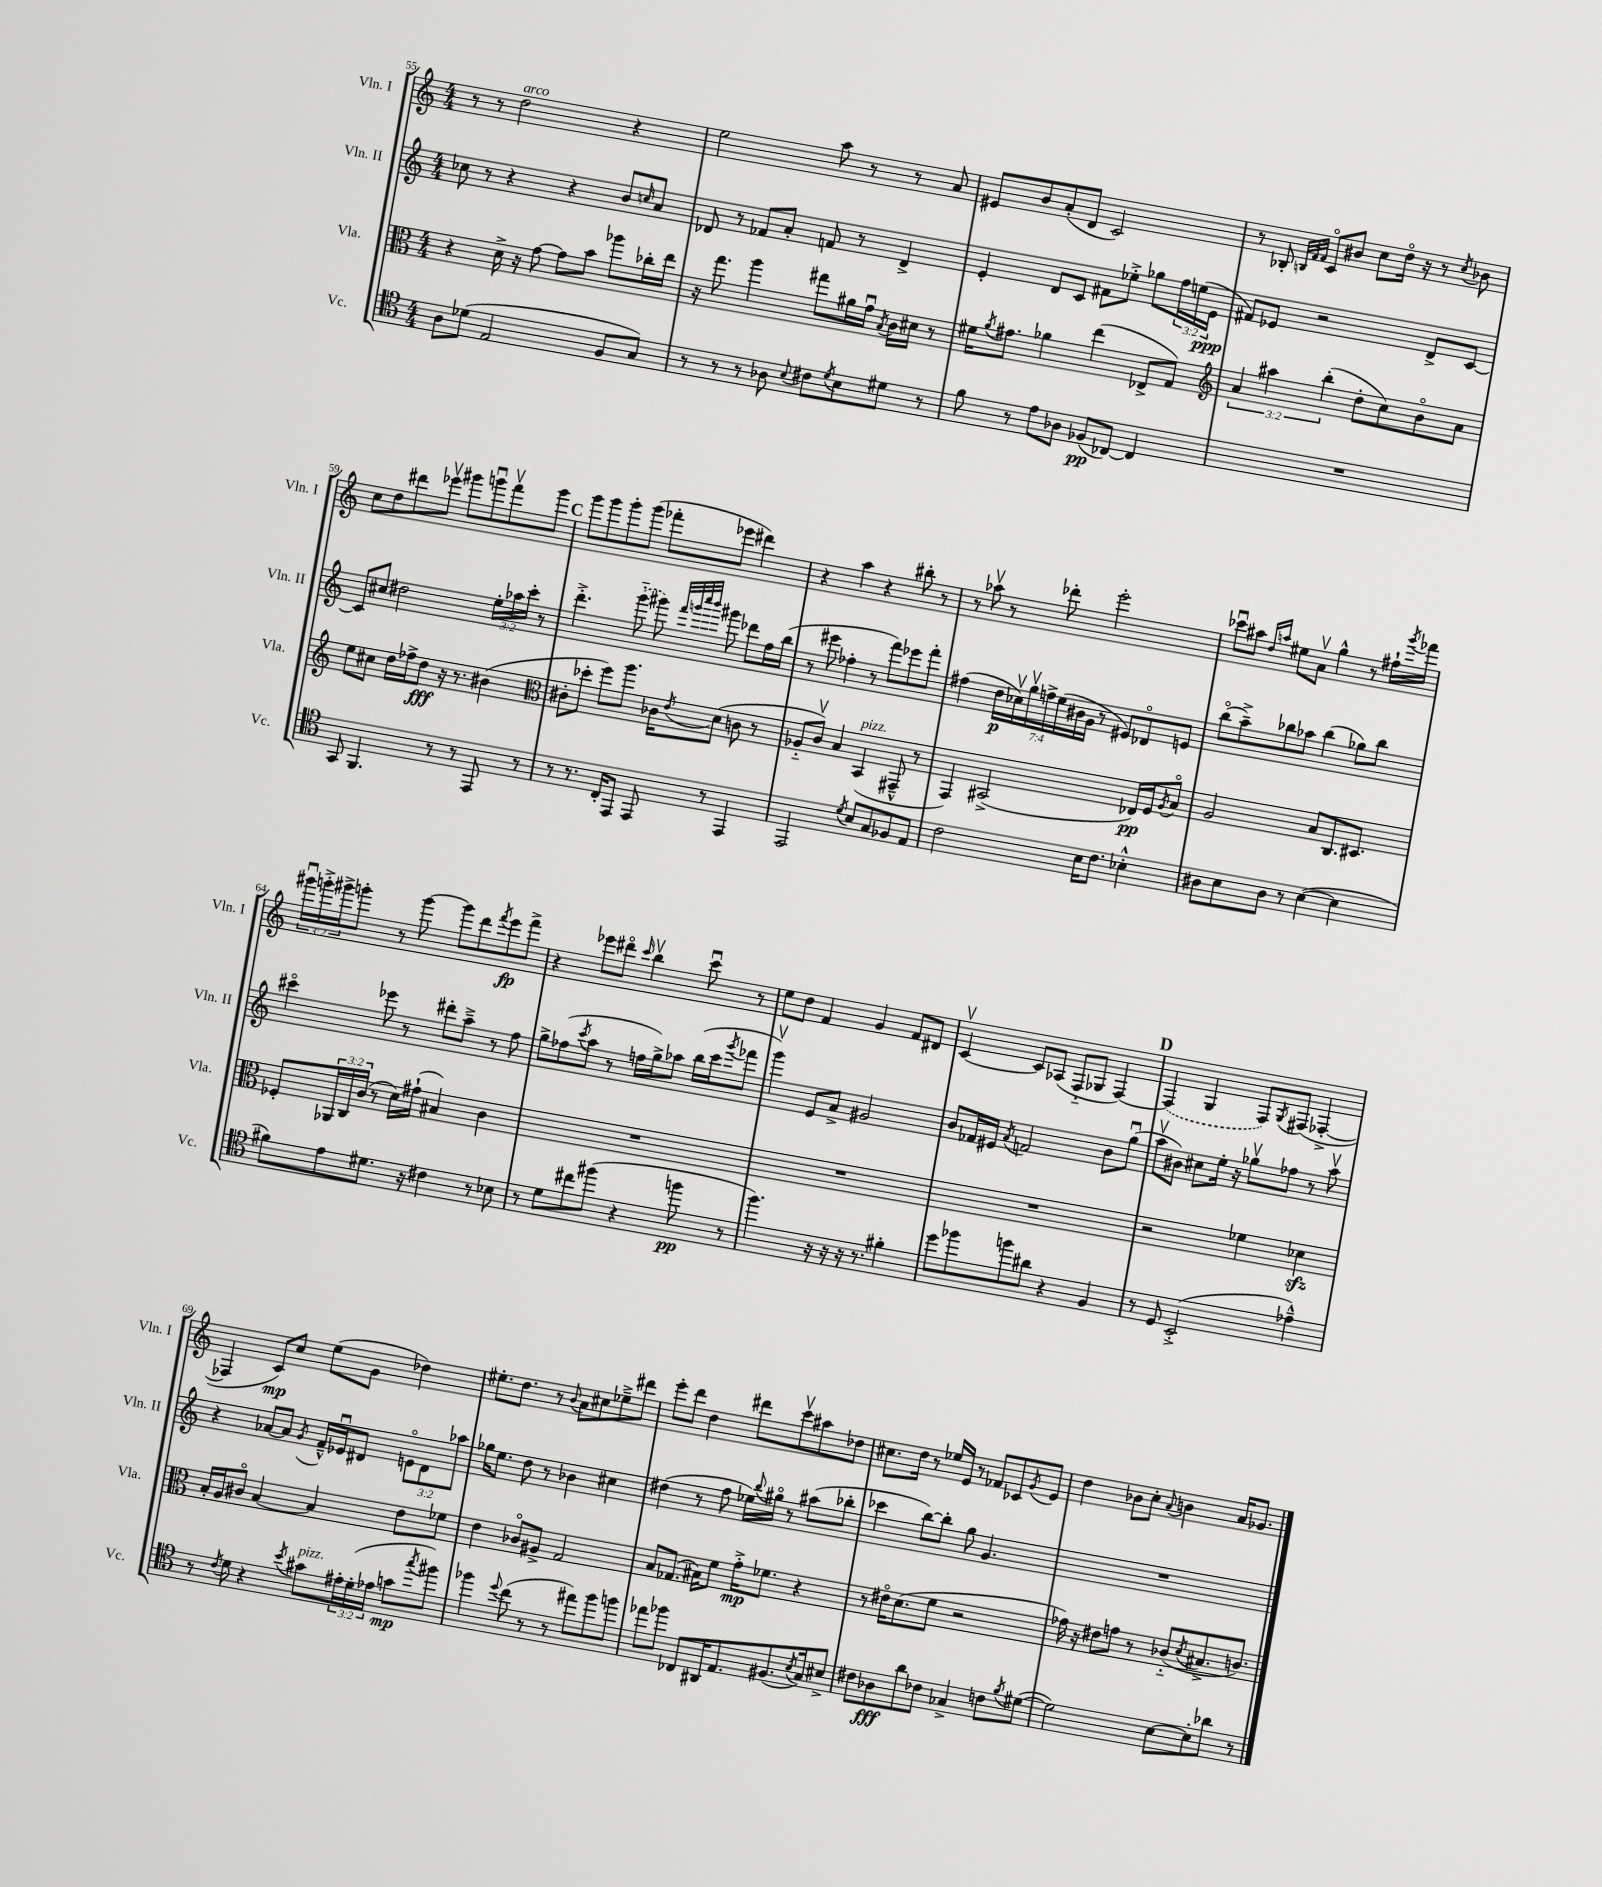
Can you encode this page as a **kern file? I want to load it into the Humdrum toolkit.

**kern	**dynam	**kern	**dynam	**kern	**dynam	**kern	**dynam
*part4	*part4	*part3	*part3	*part2	*part2	*part1	*part1
*staff4	*staff4	*staff3	*staff3	*staff2	*staff2	*staff1	*staff1
*I"Vc.	*	*I"Vla.	*	*I"Vln. II	*	*I"Vln. I	*
*I'Vc.	*	*I'Vla.	*	*I'Vln. II	*	*I'Vln. I	*
*clefC4	*	*clefC3	*	*clefG2	*	*clefG2	*
*k[]	*	*k[]	*	*k[]	*	*k[]	*
*M4/4	*	*M4/4	*	*M4/4	*	*M4/4	*
=55	=55	=55	=55	=55	=55	=55	=55
8A\L	.	4r	.	8cc-X\	.	8r	.
(8d-X\J	.	.	.	8r	.	8r	.
!	!	!	!	!	!	!LO:TX:a:i:t=arco	!
2E/	.	16d^\	.	4r	.	2dd\	.
.	.	16r	.	.	.	.	.
.	.	[8g\	.	.	.	.	.
.	.	8g\L]	.	4r	.	.	.
.	.	8b\J	.	.	.	.	.
8F/L	.	8aa-X\L	.	8b/L	.	4r	.
.	.	.	.	16qqccn/	.	.	.
8G/J)	.	16cc-X'\L	.	8a/J	.	.	.
.	.	16ee\JJ	.	.	.	.	.
=56	=56	=56	=56	=56	=56	=56	=56
8r	.	16r	.	8d-X/	.	2ee\	.
.	.	8.gg\	.	.	.	.	.
8r	.	.	.	8r	.	.	.
8r	.	4aa\	.	8f-X/L	.	.	.
8A-X\	.	.	.	8a'/J	.	.	.
8qqB/	.	.	.	.	.	.	.
8c#X\L	.	8gg#X\L	.	8fn/	.	8aa\	.
8qd/	.	.	.	.	.	.	.
8B\	.	16a#X\L	.	8r	.	8r	.
.	.	16gu\JJ	.	.	.	.	.
.	.	8qB/	.	.	.	.	.
8d#X\J	.	16c\LL	.	4d-^/	.	8r	.
.	.	16d#X\JJ	.	.	.	.	.
8r	.	8r	.	.	.	8a/	.
=57	=57	=57	=57	=57	=57	=57	=57
8f\	.	16f#X\KL	.	4e'/	.	8e#X/L	.
.	.	8qa/	.	.	.	.	.
.	.	8.g#X\J	.	.	.	.	.
8r	.	.	.	.	.	8b/	.
8e\L	.	4a-X\	.	8d/L	.	(8a'/	.
8A-X\J	.	.	.	8c/J	.	8d/J	.
(8F-X/L	pp	(4ee\	.	8f#X\L	.	2c/)	.
[8C-X/J)	.	.	.	8ee-X'^\J	.	.	.
4C-/]	.	8E-X^/L	.	8gg-X\L	.	.	.
.	.	8G/J)	.	24ff\L	.	.	.
.	.	.	.	(24een\	.	.	.
.	.	.	.	24e\JJ	ppp	.	.
=58	=58	=58	=58	=58	=58	=58	=58
*	*	*clefG2	*	*	*	*	*
1r	.	6a/	.	8f#X/L)	.	8r	.
.	.	.	.	8e-X/J	.	8B-X'/	.
.	.	6aa#X\	.	.	.	.	.
.	.	.	.	.	.	32qqBn/LLL	.
.	.	.	.	.	.	32qqf/	.
.	.	.	.	.	.	32qqf/JJJ	.
.	.	.	.	2r	.	8c/L	.
.	.	(6bb'\	.	.	.	.	.
.	.	.	.	.	.	8b#X/J	.
.	.	8dd'\L	.	.	.	8cc\L	.
.	.	8cc\)	.	.	.	16dd\Jk	.
.	.	.	.	.	.	16r	.
.	.	8b\	.	8d^/L	.	8r	.
.	.	.	.	.	.	8qcc/	.
.	.	8a\J	.	[8c/J	.	8b-X\	.
!!LO:LB:g=z
=59	=59	=59	=59	=59	=59	=59	=59
8GG/	.	8ee\L	.	8c/L]	.	8cc\L	.
4.FF/	.	8cc#X\J	.	8cc#X/J	.	8dd\	.
.	.	16dd\LL	.	2dd#X\	.	8ddd#X\	.
.	.	16ff-X^\J	.	.	.	.	.
.	.	8dd\J	fff	.	.	8eee-Xv\J	.
8r	.	16r	.	.	.	8ggg#X\L	.
.	.	8.r	.	.	.	.	.
8r	.	.	.	.	.	8gggnu\	.
8EE/	.	(4b#X\	.	24ee'\LL	.	8fffv\	.
.	.	.	.	24aa-X\	.	.	.
.	.	.	.	24ccc'\JJ	.	.	.
8r	.	.	.	8r	.	8ggg\J	.
!!LO:REH:place=s1:t=C
=60	=60	=60	=60	=60	=60	=60	=60
*	*	*clefC3	*	*	*	*	*
8r	.	8c#X'\L	.	4.ddd'^\	.	8ggg\L	.
8.r	.	8dd-X'\J	.	.	.	8ggg\	.
.	.	8ff\L)	.	.	.	8ggg'\	.
16C'/KL	.	.	.	.	.	.	.
8EE/J	.	8.aa\J	.	(8ggg\	.	(8ggg\J	.
8EE/	.	.	.	8ggg#X\)	.	8fff-X'\L	.
.	.	16c-X\KL	.	.	.	.	.
.	.	.	.	32qqfff/LLL	.	.	.
.	.	.	.	32qqgggn/	.	.	.
.	.	.	.	32qqcccc/	.	.	.
.	.	8qe/	.	32qqbbb/JJJ	.	.	.
8r	.	(8d\J	.	8ggg#X\	.	8eee-X\J	.
4EE/	.	8cn\	.	8ddd-X\L	.	4ddd#X\)	.
.	.	8r	.	16ff\L	.	.	.
.	.	.	.	(16bb\JJ	.	.	.
=61	=61	=61	=61	=61	=61	=61	=61
2EE/	.	8A-X/L	.	8r	.	4r	.
.	.	8cv/J)	.	8eee#X\	.	.	.
.	.	4B/	.	4ff-X'\	.	4aa\	.
8qd/	.	.	.	.	.	.	.
!	!	!LO:TX:a:i:t=pizz.	!	!	!	!	!
8B/L	.	(4BB/	.	8r	.	4r	.
8G/	.	.	.	8fff\L)	.	.	.
8F-X/	.	8GG#X~^^/	.	8eee-X\	.	8bb#X'\	.
8E/J	.	8r	.	8fff'\J	.	8r	.
=62	=62	=62	=62	=62	=62	=62	=62
2c\	.	4GG/)	.	(4ff#X\	.	8r	.
.	.	.	.	.	.	8aa-Xv\	.
.	.	(2BB#X^/	.	28dd\LL	p	8r	.
.	.	.	.	28cc-Xv\)	.	.	.
.	.	.	.	28ggv\	.	.	.
.	.	.	.	28ffn^\	.	.	.
.	.	.	.	.	.	8ddd-X'\	.
.	.	.	.	(28ee\	.	.	.
.	.	.	.	28b#X\	.	.	.
.	.	.	.	28g\JJ	.	.	.
16B\KL	.	.	.	8r	.	2eee'\	.
8.c\J	.	.	.	.	.	.	.
.	.	.	.	8e#X/L)	.	.	.
4B-X'^^\	.	16E-X/LL)	pp	8d-X/	.	.	.
.	.	16F/J	.	.	.	.	.
.	.	8qA/	.	.	.	.	.
.	.	8B/J	.	8en/J	.	.	.
=63	=63	=63	=63	=63	=63	=63	=63
8A#X\L	.	2A/	.	(8bb\L	.	8ccc-Xu\L	.
8B\	.	.	.	8aa~^\)	.	8aa#X\J	.
.	.	.	.	.	.	16qqdd/LL	.
.	.	.	.	.	.	16qqaan/JJ	.
8A#\J	.	.	.	8bb-X\	.	8ee#X\L	.
8r	.	.	.	8aa-X\J	.	8av\J	.
([4B\	.	8B/L	.	(4bb-\	.	4gg^^\	.
.	.	8.C/	.	.	.	.	.
4B\]	.	.	.	8gg-X\L)	.	8r	.
.	.	8.D#X/J	.	.	.	.	.
.	.	.	.	8bb-\J	.	16ff#X`\LL	.
.	.	.	.	.	.	8qggg/	.
.	.	.	.	.	.	16fff-X\JJ	.
!!LO:LB:g=z
=64	=64	=64	=64	=64	=64	=64	=64
8f#X\L)	.	8F-X'/L	.	4ccc#X\	.	24ggg#Xu\LL	.
.	.	.	.	.	.	24gggn'^\	.
.	.	.	.	.	.	24ggg#X^\J	.
8e\	.	24AA-X/L	.	.	.	8gggn'\J	.
.	.	24C/	.	.	.	.	.
.	.	(24c/JJ	.	.	.	.	.
8.d#X\J	.	8r	.	8eee-X\	.	8r	.
.	.	16d\LL)	.	8r	.	[8ggg\	.
16r	.	(16g#X`\JJ	.	.	.	.	.
4c#X\	.	4B#X/)	.	8ddd#X'\L	.	8ggg\L]	.
.	.	.	.	8aa~^\J	.	8ddd\	.
.	.	.	.	.	.	8qfff/	.
8r	.	4c\	.	8r	.	8eee\	fp
8B-X\	.	.	.	8ff\	.	8fff^\J	.
=65	=65	=65	=65	=65	=65	=65	=65
8r	.	1r	.	8gg^\L	.	4r	.
8d\L	.	.	.	(8ff-X\	.	.	.
.	.	.	.	8qccc/	.	.	.
8cc#X\	.	.	.	8aa\J	.	8eee-X\L	.
(8ff#X\J	.	.	.	8r	.	8ddd#X\J	.
.	.	.	.	.	.	16qqccc/	.
4r	.	.	.	16ffn\LL	.	4bbv\	.
.	.	.	.	16gg^\J)	.	.	.
.	.	.	.	8aa-X\J	.	.	.
8ffn\	pp	.	.	(16bb\LL	.	8cccu\	.
.	.	.	.	16ccc\J	.	.	.
.	.	.	.	8qggg/	.	.	.
8r	.	.	.	8fff-X\J	.	8r	.
=66	=66	=66	=66	=66	=66	=66	=66
4.ff\)	.	1r	.	4gggv\)	.	8ee\L	.
.	.	.	.	.	.	8dd\J	.
.	.	.	.	8e/L	.	4f/	.
16r	.	.	.	8a^/J	.	.	.
16r	.	.	.	.	.	.	.
16r	.	.	.	2g#X/	.	4g/	.
8.r	.	.	.	.	.	.	.
4f#X'\	.	.	.	.	.	8f/L	.
.	.	.	.	.	.	8d#X/J	.
=67	=67	=67	=67	=67	=67	=67	=67
8dd\L	.	1r	.	8b/L	.	[4cv/	.
8ff-X\	.	.	.	16f-X/L	.	.	.
.	.	.	.	16e#X/JJ	.	.	.
.	.	.	.	8qa/	.	.	.
8ffn\	.	.	.	2fn/	.	8c/L]	.
8a#X\J	.	.	.	.	.	(8A-X/J	.
4r	.	.	.	.	.	8F/L	.
.	.	.	.	.	.	8G-X/J	.
4F/	.	.	.	8b\L	.	[4F/)	.
.	.	.	.	(8ggu\J	.	.	.
!!LO:REH:place=s1:t=D
=68	=68	=68	=68	=68	=68	=68	=68
8r	.	2r	.	8aav\L	.	(4F/]	.
8D/	.	.	.	8b#X\J)	.	.	.
(2BB'^/	.	.	.	8cc#X\L	.	4G/	.
.	.	.	.	16ee'\Jk	.	.	.
.	.	.	.	16r	.	.	.
.	.	4f-X\	.	8gg-Xv\L	.	8F/L)	.
.	.	.	.	.	.	8qG/	.
.	.	.	.	8ff-X\J	.	(8F#X/J	.
4e-X~^^\)	.	4d-Xzz\	.	8r	.	[4F-X'^/	.
.	.	.	.	8aav\	.	.	.
!!LO:LB:g=z
=69	=69	=69	=69	=69	=69	=69	=69
8r	.	16B'/LL	.	4r	.	4F-X/]	.
.	.	16A/J	.	.	.	.	.
8qc/	.	.	.	.	.	.	.
8d\	.	8c#X/J	.	.	.	.	.
4r	.	[4B/	.	[8a-X/L	.	8c/L)	mp
.	.	.	.	8a-/J]	.	8cc/J	.
8qb/	.	.	.	8qg/	.	.	.
!LO:TX:a:i:t=pizz.	!	!	!	!	!	!	!
8g#X\L	.	4B/]	.	16f~^^/LL	.	(8ee\L	.
.	.	.	.	16e-Xu/J	.	.	.
24e#X'\L	.	.	.	8d#X/J	.	8g\J	.
(24d'\	.	.	.	.	.	.	.
24e-X\JJ	.	.	.	.	.	.	.
8gn\L	mp	8e\L	.	12en\L	.	4dd-X\)	.
.	.	.	.	12d#\	.	.	.
8qgg/	.	.	.	.	.	.	.
8ff#X\J)	.	8f-X\J	.	.	.	.	.
.	.	.	.	12aa-X\J	.	.	.
=70	=70	=70	=70	=70	=70	=70	=70
4ff-X\	.	4e\	.	16gg-X\KL	.	8.ee#X'\L	.
.	.	.	.	8.ee\J	.	.	.
.	.	.	.	.	.	8.dd\J	.
8qqdd/	.	.	.	.	.	.	.
(8cc\	.	8c-X/L	.	8dd\	.	.	.
8r	.	8A#X^/J	.	8r	.	8r	.
.	.	.	.	.	.	8qqb/	.
8r	.	2G/	.	4b-X\	.	8a\L	.
8ee#X\L)	.	.	.	.	.	8cc#X\	.
8ff-\	.	.	.	4cc#X\	.	8ee-X~^\	.
8ffn\J	.	.	.	.	.	8ddd#X\J	.
=71	=71	=71	=71	=71	=71	=71	=71
8ee-X\L	.	8B/L	.	(4dd#X\	.	8eee'\L	.
8ff-X\J	.	(8.G-X/J	.	.	.	8ddd\J	.
8C-X/L	.	.	.	8r	.	4dd\	.
.	.	16B#X\KL)	.	.	.	.	.
16AA#X/K	.	8f\J	.	8ff\	.	.	.
8.E/	.	.	.	.	.	.	.
.	.	16g'^\KL	mp	16ee-X\LL)	.	8ddd#X\L	.
.	.	.	.	8qqbb/	.	.	.
.	.	8.f-X\J	.	16gg#X\JJ	.	.	.
(8.F#X/	.	.	.	8r	.	8cccv\	.
.	.	4r	.	(8aa#X\L	.	8aa#X\	.
8qB/	.	.	.	.	.	.	.
16G/k)	.	.	.	.	.	.	.
8B#X^/J	.	.	.	8bb-X'\J	.	8dd-X\J	.
=72	=72	=72	=72	=72	=72	=72	=72
8c#X\L	.	8r	.	4ccc-X\	.	8.cc#X\L	.
8A-X\	fff	16e#X\KL	.	.	.	.	.
.	.	(8.d\	.	.	.	16dd\Jk	.
8a\	.	.	.	[8bb\L)	.	8r	.
8c-X\J	.	8f\J	.	8bb'\J]	.	16ee-X/LL	.
.	.	.	.	.	.	16e/JJ	.
4G-X^/	.	2r	.	8gg\	.	8r	.
.	.	.	.	4.g/	.	8f-X/L	.
8cn\L	.	.	.	.	.	8c-X/	.
8qf/	.	.	.	.	.	8qg/	.
([8d#X\J	.	.	.	.	.	8e/J	.
=73	=73	=73	=73	=73	=73	=73	=73
2d#\])	.	16g-X\)	.	1r	.	4dd\	.
.	.	16r	.	.	.	.	.
.	.	8e#X\L	.	.	.	.	.
.	.	8gn\J	.	.	.	8b-X\L	.
.	.	8r	.	.	.	8cc'\J	.
.	.	.	.	.	.	8qqa/	.
[8B\L	.	(8c-X/L	.	.	.	4bn\	.
.	.	8qd/	.	.	.	.	.
8B'\]	.	8.B#X^/	.	.	.	.	.
8a-X\J	.	.	.	.	.	16a/KL	.
.	.	8.cn/J)	.	.	.	8.g-X/J	.
8r	.	.	.	.	.	.	.
==	==	==	==	==	==	==	==
*-	*-	*-	*-	*-	*-	*-	*-
